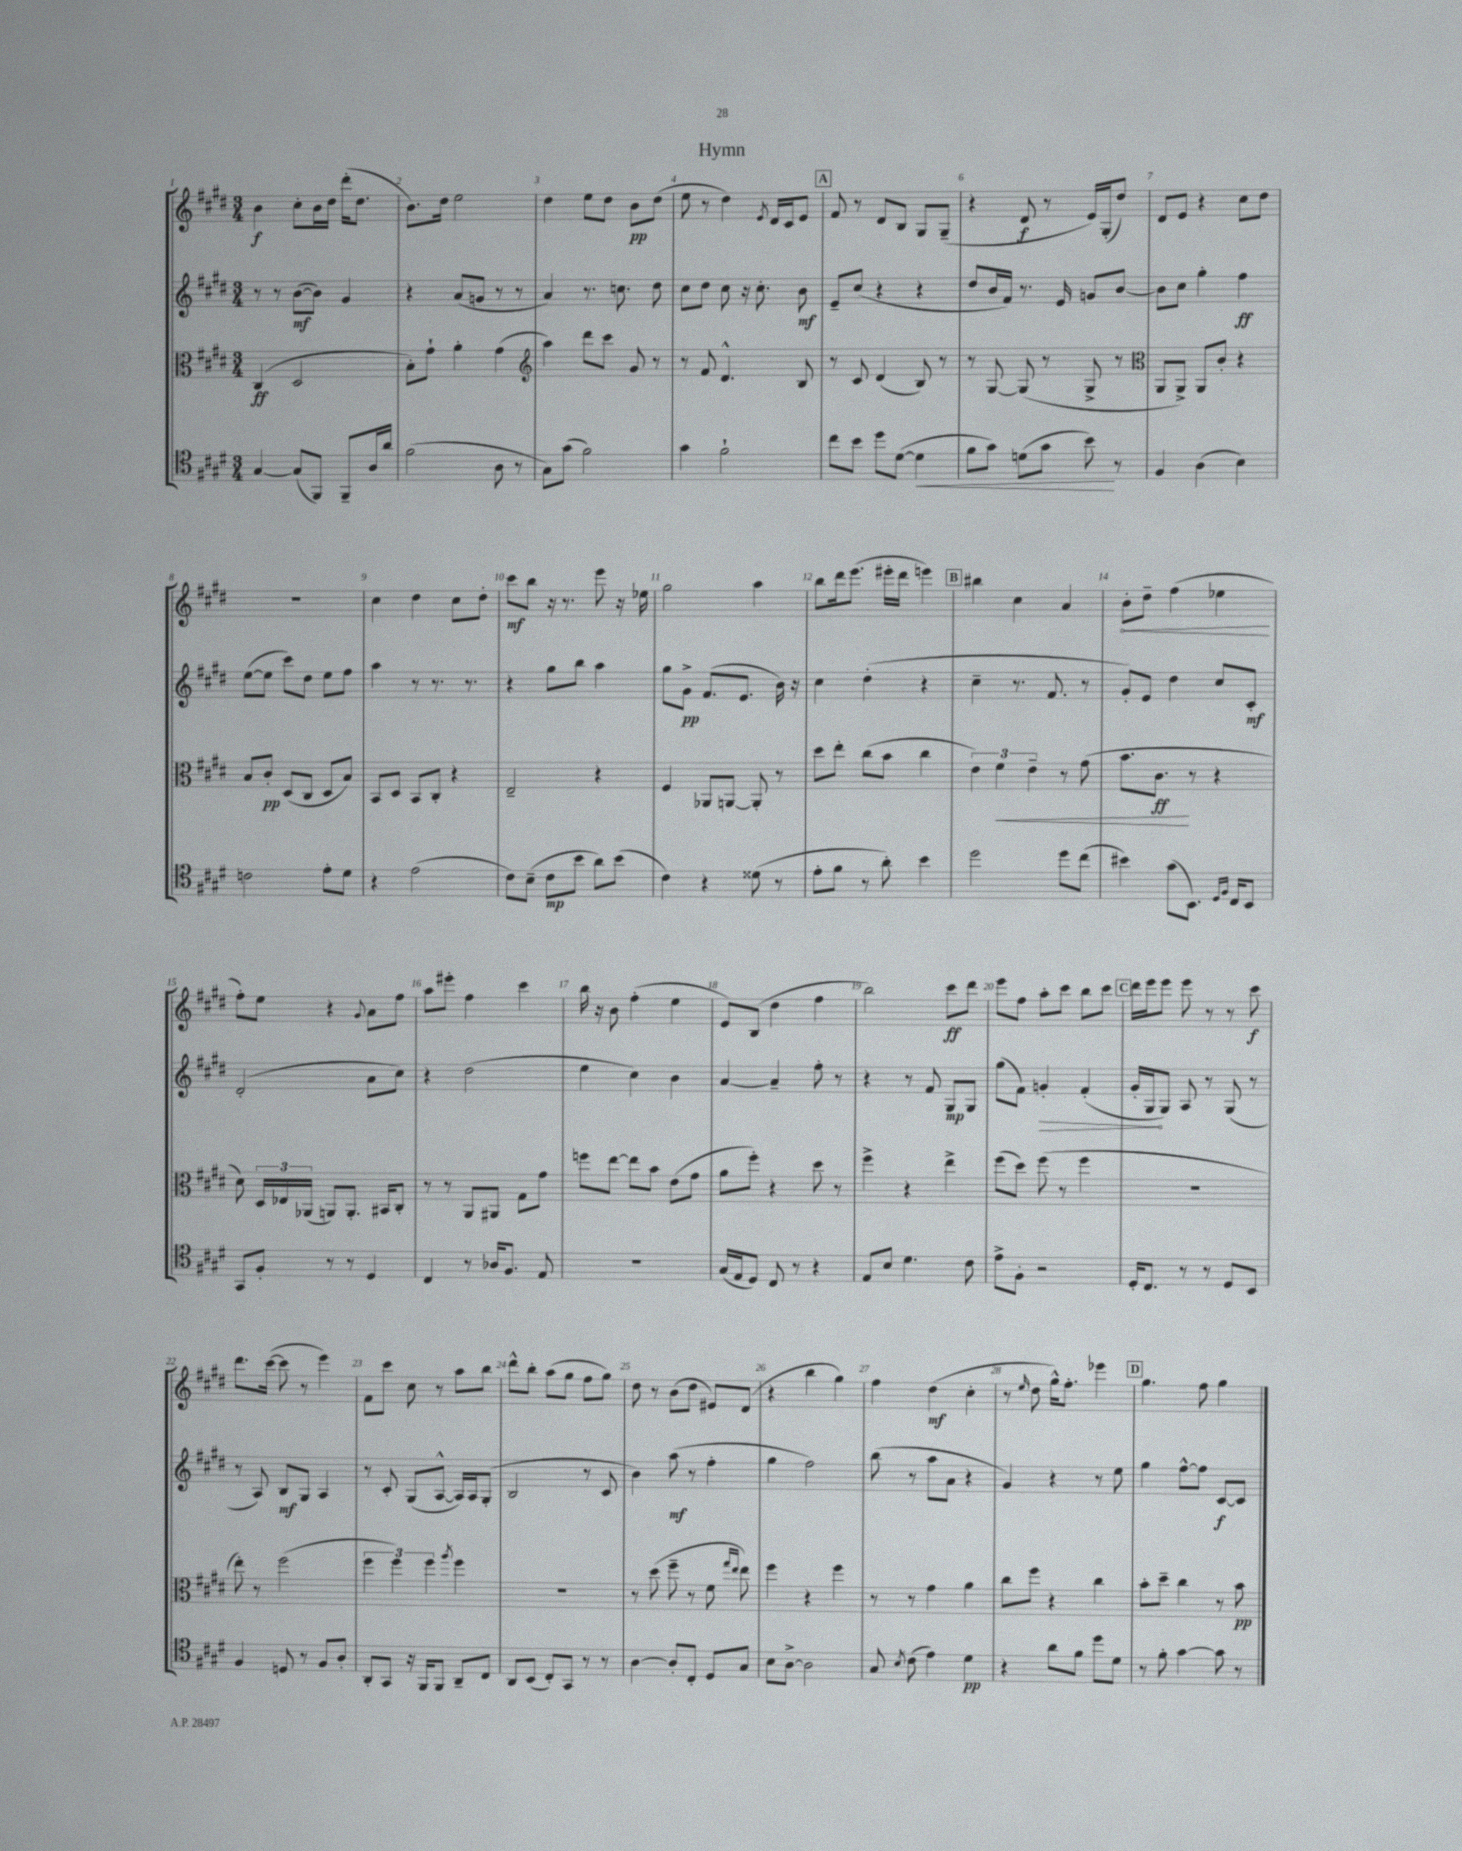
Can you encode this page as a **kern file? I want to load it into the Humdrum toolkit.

**kern	**dynam	**kern	**dynam	**kern	**dynam	**kern	**dynam
*part4	*part4	*part3	*part3	*part2	*part2	*part1	*part1
*staff4	*staff4	*staff3	*staff3	*staff2	*staff2	*staff1	*staff1
*clefC4	*	*clefC3	*	*clefG2	*	*clefG2	*
*k[f#c#g#d#]	*	*k[f#c#g#d#]	*	*k[f#c#g#d#]	*	*k[f#c#g#d#]	*
*M3/4	*	*M3/4	*	*M3/4	*	*M3/4	*
=1	=1	=1	=1	=1	=1	=1	=1
[4G#/	.	(4C#/	ff	8r	.	4b\	f
.	.	.	.	8r	.	.	.
(8G#/L]	.	2D#/	.	([8b\L	mf	8cc#'\L	.
8FF#/J)	.	.	.	8b\J])	.	16b\L	.
.	.	.	.	.	.	16dd#\JJ	.
8FF#~/L	.	.	.	4g#/	.	(16ddd#'\KL	.
.	.	.	.	.	.	8.dd#\J	.
16A/L	.	.	.	.	.	.	.
16a/JJ	.	.	.	.	.	.	.
=2	=2	=2	=2	=2	=2	=2	=2
(2f#\	.	8B'\L)	.	4r	.	8.b\L)	.
.	.	8g#`\J	.	.	.	.	.
.	.	.	.	.	.	16dd#\Jk	.
.	.	4a'\	.	(8a/L	.	2ee\	.
.	.	.	.	8gn/J	.	.	.
8A\	.	(4g#\	.	8r	.	.	.
8r	.	.	.	8r	.	.	.
=3	=3	=3	=3	=3	=3	=3	=3
*	*	*clefG2	*	*	*	*	*
8G#\L)	.	4aa\)	.	4a/)	.	4dd#\	.
(8g#\J	.	.	.	.	.	.	.
2f#\)	.	8ddd#\L	.	8.r	.	8ee\L	.
.	.	8ccc#\J	.	.	.	8dd#\J	.
.	.	.	.	8.ccn\	.	.	.
.	.	8g#/	.	.	.	8b\L	pp
.	.	8r	.	8dd#\	.	(8dd#\J	.
=4	=4	=4	=4	=4	=4	=4	=4
4g#\	.	8r	.	8cc#\L	.	8ee\	.
.	.	8f#/	.	8dd#\J	.	8r	.
2f#`\	.	4.d#^^/	.	8cc#\	.	4dd#\)	.
.	.	.	.	16r	.	.	.
.	.	.	.	8.cc#'\	.	.	.
.	.	.	.	.	.	8qe/	.
.	.	.	.	.	.	16d#/LL	.
.	.	.	.	.	.	16c#/J	.
.	.	8B/	.	8b\	mf	8e/J	.
!!LO:REH:place=s1:t=A
=5	=5	=5	=5	=5	=5	=5	=5
8cc#\L	.	8r	.	8e~/L	.	8f#/	.
8b\J	.	8c#/	.	(8cc#/J	.	8r	.
8dd#\L	.	(4d#/	.	4r	.	8d#/L	.
([8d#\J	.	.	.	.	.	8B/J	.
!	!LO:HP:b	!	!	!	!	!	!
4d#\]	<	8B/)	.	4r	.	8G#/L	.
.	.	8r	.	.	.	(8G#~/J	.
=6	=6	=6	=6	=6	=6	=6	=6
8f#\L	.	8r	.	8dd#/L	.	4r	.
8g#\J)	.	[8G#/	.	16b/L	.	.	.
.	.	.	.	16f#/JJ)	.	.	.
(8dn\L	.	(8G#/]	.	8.r	.	8d#/	f
8g#\J	.	8r	.	.	.	8r	.
.	.	.	.	16e/	.	.	.
8b\)	.	8G#^/	.	8gn/L	.	16e/LL)	.
.	.	.	.	.	.	(16G#'/J	.
8r	[	8r	.	[8b/J	.	8dd#/J)	.
=7	=7	=7	=7	=7	=7	=7	=7
*	*	*clefC3	*	*	*	*	*
4F#/	.	8AA/L	.	8b\L]	.	8d#/L	.
.	.	8AA^/J)	.	8cc#\J	.	8e/J	.
(4A\	.	8AA/L	.	4gg#'\	.	4r	.
.	.	8c#'/J	.	.	.	.	.
4B\)	.	4r	.	4ff#\	ff	8cc#\L	.
.	.	.	.	.	.	8dd#\J	.
!!LO:LB:g=z
=8	=8	=8	=8	=8	=8	=8	=8
2cn\	.	8B/L	.	([8ee\L	.	2.r	.
.	.	8c#'/J	pp	8ee\J]	.	.	.
.	.	(8D#/L	.	8ccc#\L)	.	.	.
.	.	8C#/J	.	8dd#\J	.	.	.
8e'\L	.	8D#/L	.	8ee\L	.	.	.
8d#\J	.	8B/J)	.	8ff#\J	.	.	.
=9	=9	=9	=9	=9	=9	=9	=9
4r	.	8BB/L	.	4aa\	.	4cc#\	.
.	.	8D#/J	.	.	.	.	.
(2e\	.	8BB/L	.	8r	.	4dd#\	.
.	.	8C#'/J	.	8.r	.	.	.
.	.	4r	.	.	.	8cc#\L	.
.	.	.	.	8.r	.	.	.
.	.	.	.	.	.	8dd#'\J	.
=10	=10	=10	=10	=10	=10	=10	=10
8c#\L)	.	2E~/	.	4r	.	8ccc#\L	mf
(8B~\J	.	.	.	.	.	8bb\J	.
8c#\L	mp	.	.	8gg#\L	.	16r	.
.	.	.	.	.	.	8.r	.
8b\J	.	.	.	8bb\J	.	.	.
8a\L)	.	4r	.	4aa\	.	8eee\	.
(8b\J	.	.	.	.	.	16r	.
.	.	.	.	.	.	16ee-X\	.
=11	=11	=11	=11	=11	=11	=11	=11
4c#\)	.	4F#/	.	8gg#\L	.	2gg#\	.
.	.	.	.	8g#^\J	pp	.	.
4r	.	8AA-X/L	.	(8.f#/L	.	.	.
.	.	[8AAn/J	.	.	.	.	.
.	.	.	.	8.e/J	.	.	.
(8d##X\	.	8AA'/]	.	.	.	4aa\	.
8r	.	8r	.	16b\)	.	.	.
.	.	.	.	16r	.	.	.
=12	=12	=12	=12	=12	=12	=12	=12
8e'\L	.	8dd#\L	.	4cc#\	.	8bb\L	.
8f#\J	.	8ee'\J	.	.	.	16ddd#\k	.
.	.	.	.	.	.	(8.eee\J	.
8r	.	(8cc#\L	.	(4dd#'\	.	.	.
8a'\)	.	8b\J	.	.	.	16eee#X'\LL	.
.	.	.	.	.	.	16ddd#\JJ	.
4b\	.	4cc#\	.	4r	.	4eeen\)	.
!!LO:REH:place=s1:t=B
=13	=13	=13	=13	=13	=13	=13	=13
2dd#\	.	6e\)	.	4cc#~\	.	4bb#X\	.
!	!	!	!LO:HP:b	!	!	!	!
.	.	6f#\	<	.	.	.	.
.	.	.	.	8.r	.	4cc#\	.
.	.	6e~\	.	.	.	.	.
.	.	.	.	8.f#/	.	.	.
8dd#\L	.	8r	.	.	.	4a/	.
(8cc#\J	.	(8g#\	.	8r	.	.	.
=14	=14	=14	=14	=14	=14	=14	=14
!	!	!	!	!	!	!	!LO:HP:b
4b#X\)	.	8.b\L	.	8g#'/L)	.	8b'\L	<
.	.	.	.	8e/J	.	8dd#~\J	.
.	.	8.c#\J	ff	.	.	.	.
(8g#\L	.	.	.	4dd#\	.	(4ff#\	.
8.BB\J)	.	8r	[	.	.	.	.
.	.	4r	.	8cc#/L	.	4ee-X\	.
16qqD#/LL	.	.	.	.	.	.	.
16qqF#/JJ	.	.	.	.	.	.	.
16C#/KL	.	.	.	.	.	.	.
8BB/J	.	.	.	8c#'/J	mf	.	.
.	.	.	.	.	.	.	[
!!LO:LB:g=z
=15	=15	=15	=15	=15	=15	=15	=15
8GG#/L	.	8d#\)	.	(2d#'/	.	8ff#'\L)	.
8F#'/J	.	24D#/LL	.	.	.	8ee\J	.
.	.	24E-X/	.	.	.	.	.
.	.	(24AA-X/JJ	.	.	.	.	.
8r	.	8AAn/L)	.	.	.	4r	.
8r	.	8.AA'/J	.	.	.	.	.
.	.	.	.	.	.	8qqg#/	.
4D#/	.	.	.	8a\L	.	8a\L	.
.	.	16BB#X/KL	.	.	.	.	.
.	.	8C#'/J	.	8cc#\J)	.	8ff#\J	.
=16	=16	=16	=16	=16	=16	=16	=16
4C#/	.	8r	.	4r	.	8aa\L	.
.	.	8r	.	.	.	8eee#X'\J	.
8r	.	8AA/L	.	(2dd#\	.	4ff#\	.
16A-X/KL	.	8AA#X/J	.	.	.	.	.
8.F#/J	.	.	.	.	.	.	.
.	.	8G#\L	.	.	.	4ccc#\	.
8E/	.	8g#\J	.	.	.	.	.
=17	=17	=17	=17	=17	=17	=17	=17
2.r	.	8ffn\L	.	4ee\	.	16bb\	.
.	.	.	.	.	.	16r	.
.	.	[8ee\J	.	.	.	8b\	.
.	.	8ee\L]	.	4cc#\)	.	(4ff#'\	.
.	.	8b\J	.	.	.	.	.
.	.	(8e\L	.	4b\	.	4ee\	.
.	.	8g#\J	.	.	.	.	.
=18	=18	=18	=18	=18	=18	=18	=18
(16G#/LL	.	8a\L	.	[4a/	.	8e/L)	.
16E/J	.	.	.	.	.	.	.
8D#/J)	.	8ff#'\J)	.	.	.	(8B/J	.
8C#/	.	4r	.	4a~/]	.	4dd#\	.
8r	.	.	.	.	.	.	.
4r	.	8dd#\	.	8ff#'\	.	4ff#\	.
.	.	8r	.	8r	.	.	.
=19	=19	=19	=19	=19	=19	=19	=19
8E/L	.	4ff#^\	.	4r	.	2bb\)	.
8B/J	.	.	.	.	.	.	.
4.d#\	.	4r	.	8r	.	.	.
.	.	.	.	8f#/	.	.	.
.	.	4ee^\	.	8G#/L	mp	8ccc#\L	ff
8c#\	.	.	.	8G#/J	.	8ddd#\J	.
=20	=20	=20	=20	=20	=20	=20	=20
8e^\L	.	(8ff#\L	.	(8gg#\L	.	8eee\L	.
8F#'\J	.	8dd#\J)	.	8f#\J)	.	8ff#\J	.
!	!	!	!	!	!LO:HP:b	!	!
2r	.	(8ff#\	.	4gn'/	>	8aa'\L	.
.	.	8r	.	.	.	8ccc#\J	.
.	.	4ff#\	.	(4f#'/	.	8bb\L	.
.	.	.	.	.	.	8ccc#\J	.
!!LO:REH:place=s1:t=C
=21	=21	=21	=21	=21	=21	=21	=21
16D#'/KL	.	2.r	.	16g#'/LL	.	16ddd#\LL	.
8.C#/J	.	.	.	16G#/J	.	16eee\J	.
.	.	.	.	8G#/J)	]	8eee\J	.
8r	.	.	.	8A/	.	8eee\	.
8r	.	.	.	8r	.	8r	.
8D#/L	.	.	.	(8G#/	.	8r	.
8BB/J	.	.	.	8r	.	8ccc#\	f
!!LO:LB:g=z
=22	=22	=22	=22	=22	=22	=22	=22
4F#/	.	8ee'\)	.	8r	.	8.ddd#\L	.
.	.	8r	.	8A/)	.	.	.
.	.	.	.	.	.	([16ccc#\Jk	.
8Dn/	.	(2ff#\	.	8B/L	mf	8ccc#\]	.
8r	.	.	.	8G#/J	.	8r	.
8F#/L	.	.	.	4A/	.	4eee\)	.
8A'/J	.	.	.	.	.	.	.
=23	=23	=23	=23	=23	=23	=23	=23
8AA'/L	.	6ff#\	.	8r	.	8f#\L	.
8GG#/J	.	.	.	8c#'/	.	8ccc#\J	.
.	.	6ff#\)	.	.	.	.	.
16r	.	.	.	(8G#/L	.	8cc#\	.
16FF#/KL	.	.	.	.	.	.	.
.	.	6ff#\	.	.	.	.	.
8FF#/J	.	.	.	[8A^^/J	.	8r	.
.	.	8qaa/	.	.	.	.	.
8AA~/L	.	4ff#\	.	16A/LL])	.	8aa\L	.
.	.	.	.	16A/J	.	.	.
8C#/J	.	.	.	(8G#'/J	.	8bb\J	.
=24	=24	=24	=24	=24	=24	=24	=24
8AA/L	.	2.r	.	2B/	.	8ddd#^^\L	.
(8BB/J	.	.	.	.	.	8bb'\J	.
8C#'/L)	.	.	.	.	.	(8aa\L	.
8GG#/J	.	.	.	.	.	8gg#\J	.
8r	.	.	.	8r	.	8ff#\L	.
8r	.	.	.	8c#/	.	8gg#\J)	.
=25	=25	=25	=25	=25	=25	=25	=25
[4A\	.	8r	.	4b\)	.	8dd#\	.
.	.	(8dd#\	.	.	.	8r	.
8A'/L]	.	8ff#~\	.	(8aa\	mf	(8b\L	.
8C#'/J	.	8r	.	8r	.	8dd#\J	.
8D#/L	.	8f#\	.	4ff#'\	.	8e#X/L)	.
.	.	16qqgg#/LL	.	.	.	.	.
.	.	16qqee/JJ	.	.	.	.	.
8G#/J	.	8ee\)	.	.	.	(8d#/J	.
=26	=26	=26	=26	=26	=26	=26	=26
8B\L	.	4ff#\	.	4gg#\	.	4r	.
[8A^\J	.	.	.	.	.	.	.
2A\]	.	4r	.	2ff#\)	.	4bb\	.
.	.	4ff#\	.	.	.	4gg#\)	.
=27	=27	=27	=27	=27	=27	=27	=27
8G#/	.	8r	.	(8bb\	.	4ff#\	.
8qB/	.	.	.	.	.	.	.
(8c#\	.	8r	.	8r	.	.	.
4e\)	.	4g#\	.	8aa\L	.	(4dd#\	mf
.	.	.	.	8a\J	.	.	.
4d#\	pp	4a\	.	4r	.	4cc#'\	.
=28	=28	=28	=28	=28	=28	=28	=28
4r	.	8cc#\L	.	4g#/)	.	8r	.
.	.	.	.	.	.	16qqee/	.
.	.	8ff#\J	.	.	.	8dd#\	.
8a\L	.	4r	.	4r	.	16gg#^^\KL)	.
.	.	.	.	.	.	8.ff#'\J	.
8f#\J	.	.	.	.	.	.	.
8dd#\L	.	4cc#\	.	8r	.	4eee-X\	.
8d#\J	.	.	.	8ee\	.	.	.
!!LO:REH:place=s1:t=D
=29	=29	=29	=29	=29	=29	=29	=29
8r	.	8b'\L	.	4gg#\	.	4.gg#\	.
8f#'\	.	8dd#~\J	.	.	.	.	.
[4g#\	.	4cc#\	.	[8ff#^^\L	.	.	.
.	.	.	.	8ff#\J]	.	8ff#\	.
8g#\]	.	8r	.	[8c#/L	f	4gg#\	.
8r	.	8b\	pp	8c#/J]	.	.	.
==	==	==	==	==	==	==	==
*-	*-	*-	*-	*-	*-	*-	*-
